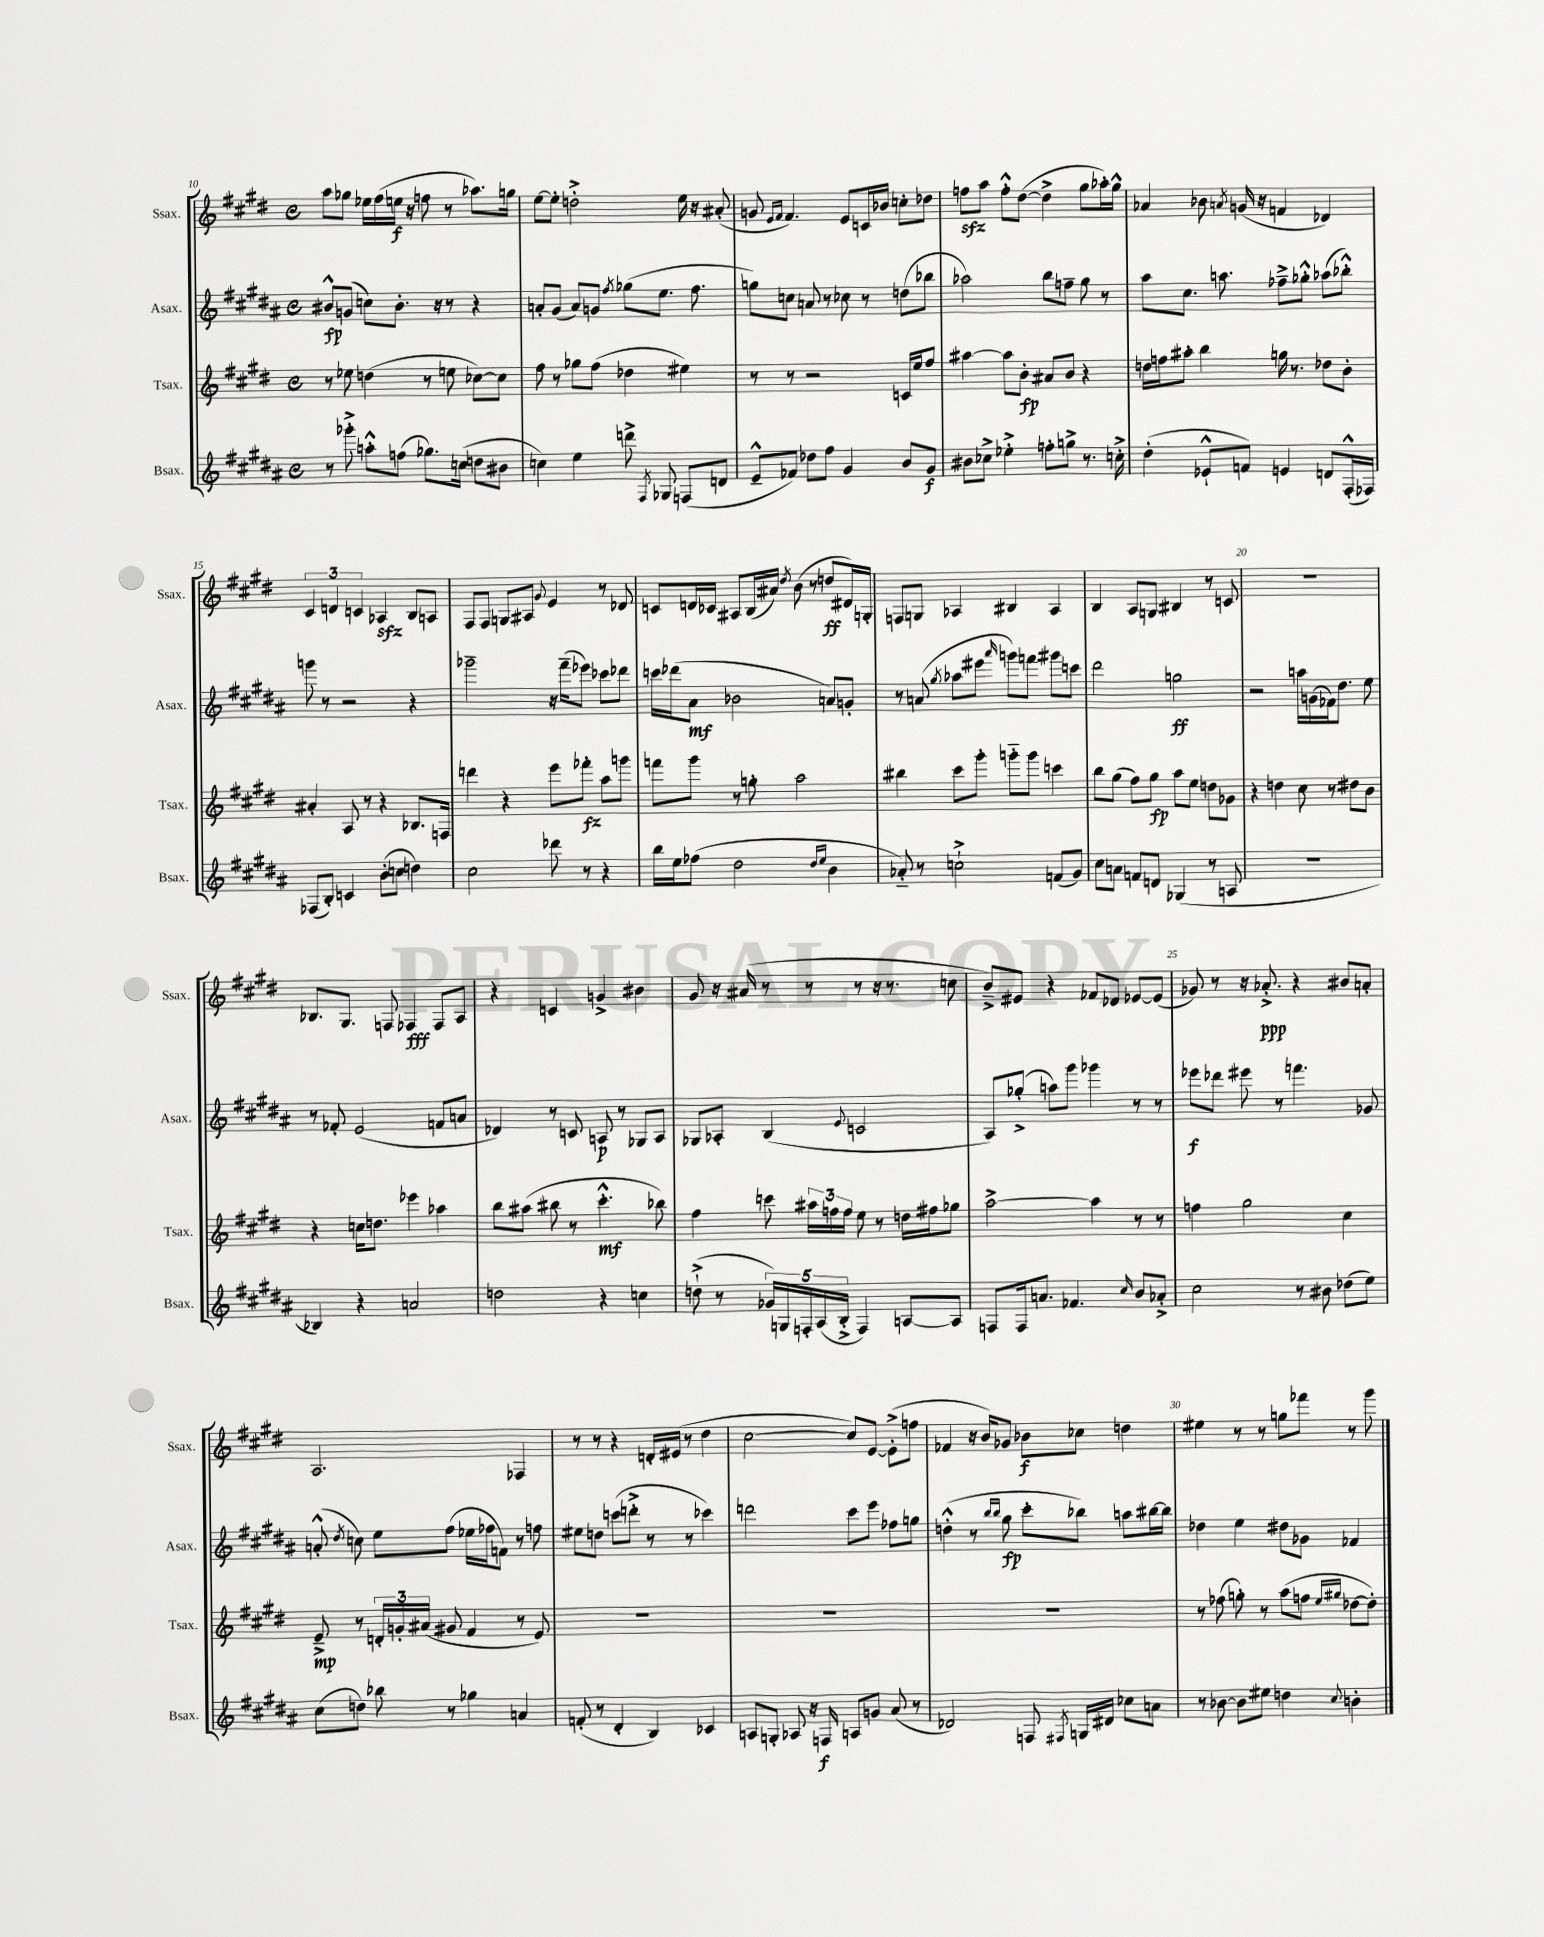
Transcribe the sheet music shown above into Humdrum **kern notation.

**kern	**kern	**kern	**kern
*staff4	*staff3	*staff2	*staff1
*clefG2	*clefG2	*clefG2	*clefG2
*k[f#c#g#d#a#]	*k[f#c#g#d#]	*k[f#c#g#d#a#]	*k[f#c#g#d#]
*M4/4	*M4/4	*M4/4	*M4/4
*met(c)	*met(c)	*met(c)	*met(c)
8r	8r	8b#^^	8aa
8ggg-'^	8ee-	(8g	8gg-
8aa'^^	(4dd	8cc)	16ee-
.	.	.	(16ff#
(8ff	.	8.b#'	16ee
.	.	.	16r
8.gg-)	8r	.	8ff
.	.	16r	.
.	8ee	8r	8r
(16cc	.	.	.
8dd	[8cc-)	4r	8.aa-)
8b#	8cc-]	.	.
.	.	.	16gg
=	=	=	=
4cc)	8ff#	8a'	[8ee
.	8r	(8g#	8ee']
4ee	8gg-	8a)	2dd'^
.	(8ff#	8g	.
.	.	8qff#	.
8ddd^	4dd-	(8gg-	.
8qF#	.	.	.
8G-	.	8.ee	.
(8F	4ee#)	.	16ee
.	.	8.ff#	16r
8d	.	.	(8a#'
=	=	=	=
8e~^^	8r	8gg)	8g
.	.	.	16qqe
.	.	.	16qqf#
8f-)	8r	8cc	4.f#)
8dd-	2r	8a	.
8ff#	.	8r	.
4g#	.	8cc-	8e
.	.	8r	16c
.	.	.	16b-
8b	16c	(8dd	8cc'
.	16ee	.	.
8g#	8ff#	8bb-	8dd-
=	=	=	=
8b#	[4aa#	2aa-)	8ff
8cc-^	.	.	8aa
4ee-'^	8aa#]	.	8ff'^^
.	8b'	.	([8dd#
8ff'	8a#	8bb	4dd#^]
8gg^	8b	8ff~	.
8.r	4r	8gg#	8gg#
.	.	8r	16aa-')
16cc'^	.	.	16gg#^^
=	=	=	=
(4dd#'	16dd	8aa#	4a-
.	16ff	.	.
.	8aa#'	8.cc#	.
8e-`^^	4bb	.	8b-
.	.	8.aa	.
.	.	.	8qa
8f)	.	.	(16g
.	.	.	16r
4e	16gg	8ff-~^	4f
.	8.r	.	.
.	.	8gg-'^^	.
8d	8dd-	(8aa-	4d-)
(16F#'^^	8b'	8bb-'^^)	.
16F-)	.	.	.
=	=	=	=
(8F-	4a#'	8ggg	6c#
8B')	.	8r	.
.	.	.	6d
4c	8A	2r	.
.	.	.	6c
.	8r	.	.
(8b'	4r	.	4A-
8cc	.	.	.
4dd)	8.B-	4r	8B
.	.	.	8A
.	16F	.	.
=	=	=	=
2cc#	4ddd	2ggg-~	8F#
.	.	.	8F#
.	4r	.	8G
.	.	.	8A#
.	.	.	8qqg#
8ddd-	8eee	16r	4e
.	.	(16fff#~	.
8r	8fff-'	8eee-)	.
4r	8aa	8ccc-	8r
.	8ggg	8ddd-	8d-
=	=	=	=
16bb	8fff	16ccc	8c
16ee	.	(16ddd-	.
(8ff-	8ggg#	8a#	16d
.	.	.	16c-
2dd#	8r	2b-	8A#
.	8gg'	.	(16B
.	.	.	16a#)
.	.	.	8qdd#
.	2aa	.	(8b
.	.	.	8r
16qqdd#	.	.	.
16qqee	.	.	.
4b	.	8a)	8dd
.	.	8g'	16d#)
.	.	.	16G'
=	=	=	=
8a-'~)	4bb#	8r	8F
8r	.	(8a	8G
.	.	8qgg#	.
2cc`^	8ccc#	8aa-	4A-
.	8ggg#'	8eee#	.
.	.	16qqaaa#	.
.	8ggg'~	8ggg)	4B#
.	8ggg	8fff	.
(8f	4ccc	8ggg#	4A-
8g#)	.	8ccc	.
=	=	=	=
8cc#	8bb	2ddd#	4B
8a	(8gg#	.	.
8f	8ff#)	.	8A
8d	8gg#	.	8G
(4G-	8aa	2gg	4B#
.	8ee	.	.
8r	8dd	.	8r
8A	8g-	.	8c
=	=	=	=
1r	4r	2r	1r
.	4dd	.	.
.	8cc#	16aa	.
.	.	(16g	.
.	8r	16f-)	.
.	.	8.dd#	.
.	8dd#	.	.
.	8b	8ee	.
=	=	=	=
4B-)	4r	8r	8.B-
.	.	8f-'	.
.	.	.	8.G#
4r	16cc	(2e	.
.	8.dd	.	.
.	.	.	8F
2a	4eee-	.	4F-
.	4aa-	8f	8F-
.	.	8a	8A
=	=	=	=
2dd	8bb	4d-)	4r
.	(8aa#	.	.
.	8bb#	8r	4c
.	8r	8c	.
4r	4.ccc#'^^	8A	4g^
.	.	8r	.
4cc	.	8G-	4b#
.	8bb-)	8A	.
=	=	=	=
(8dd`^	4ff#	8G-	8g#
8r	.	8A-'	16r
.	.	.	(16a#
20g-)	8ccc	(4B	8r
20G	.	.	.
20F'	.	.	.
.	24aa#	.	8r
(20A#	.	.	.
.	24ff	.	.
20B'^	.	.	.
.	24ff	.	.
.	.	8qqe	.
4F)	8ee	2c	8r
.	8r	.	16r
.	.	.	8.r
[8A	16dd	.	.
.	16ff#	.	.
8A]	8gg-	.	8cc
=	=	=	=
8F	[2aa^	8A#)	8b~^)
16F	.	(8gg-'^	8e#
8.a	.	.	.
.	.	8aa)	4r
4.f-	.	8ggg#	.
.	4aa]	4ggg-	8f-
.	.	.	8d-
16qqcc#	.	.	.
8b	8r	8r	[8e-
8a-'^	8r	8r	(8e-]
=	=	=	=
2cc#	4ff	8eee-	8g-)
.	.	8ddd-	8r
.	2gg#	8eee#	16r
.	.	.	8.a-'^
.	.	8r	.
8r	.	4.fff	4r
8b#	.	.	.
(8dd-	4cc#	.	8b#
8ee)	.	8g-	8a'
=	=	=	=
(8cc#	8e~^	(8a'^^	2.A
.	.	8qdd#	.
8dd)	8r	8cc)	.
8bb-	24d'	8ee	.
.	24g'	.	.
.	(24a#	.	.
8r	8g#	(8ff#	.
4gg-	4f#	16ee-	.
.	.	16ff-	.
.	.	8f)	.
4a	8r	8r	4F-
.	8e)	8ff	.
=	=	=	=
(8f'	1r	8ee#	8r
8r	.	8dd	8r
4d#'	.	(8ccc	4r
.	.	8ddd'^	.
4B)	.	8r	16d'
.	.	.	(16e#
.	.	8r	8r
4c-	.	4ccc-)	4dd#
=	=	=	=
8A	1r	2ddd	[2cc#
8G'	.	.	.
8A-	.	.	.
16r	.	.	.
16F	.	.	.
8A	.	8ccc#	8cc#])
8g	.	8eee	[8e
(8a#	.	8ff-	(8e'^]
8r	.	8gg	8ff
=	=	=	=
2d-)	1r	(4dd'^^	4f-
.	.	8r	16r
.	.	.	16b)
.	.	16qqbb	.
.	.	16qqbb	.
.	.	8gg#	8g-
8F	.	8ccc#'	8b-
8qF#	.	.	.
16G	.	8bb-)	8cc-
16d#	.	.	.
8cc-	.	8aa	4dd
8a	.	[16bb#	.
.	.	16bb#]	.
=	=	=	=
8r	8r	4dd-	4ee#
[8b-	(8ff-	.	.
8b-]	8gg')	4ee	8r
8ee#	8r	.	8r
4dd	(8aa	8dd#	8gg
.	8ff	8g-	8fff-
.	16qqee	.	.
8qqcc#	16qqgg#	.	.
4b'	[8dd-	4f-	8r
.	8dd-'])	.	8ggg#
==	==	==	==
*-	*-	*-	*-
